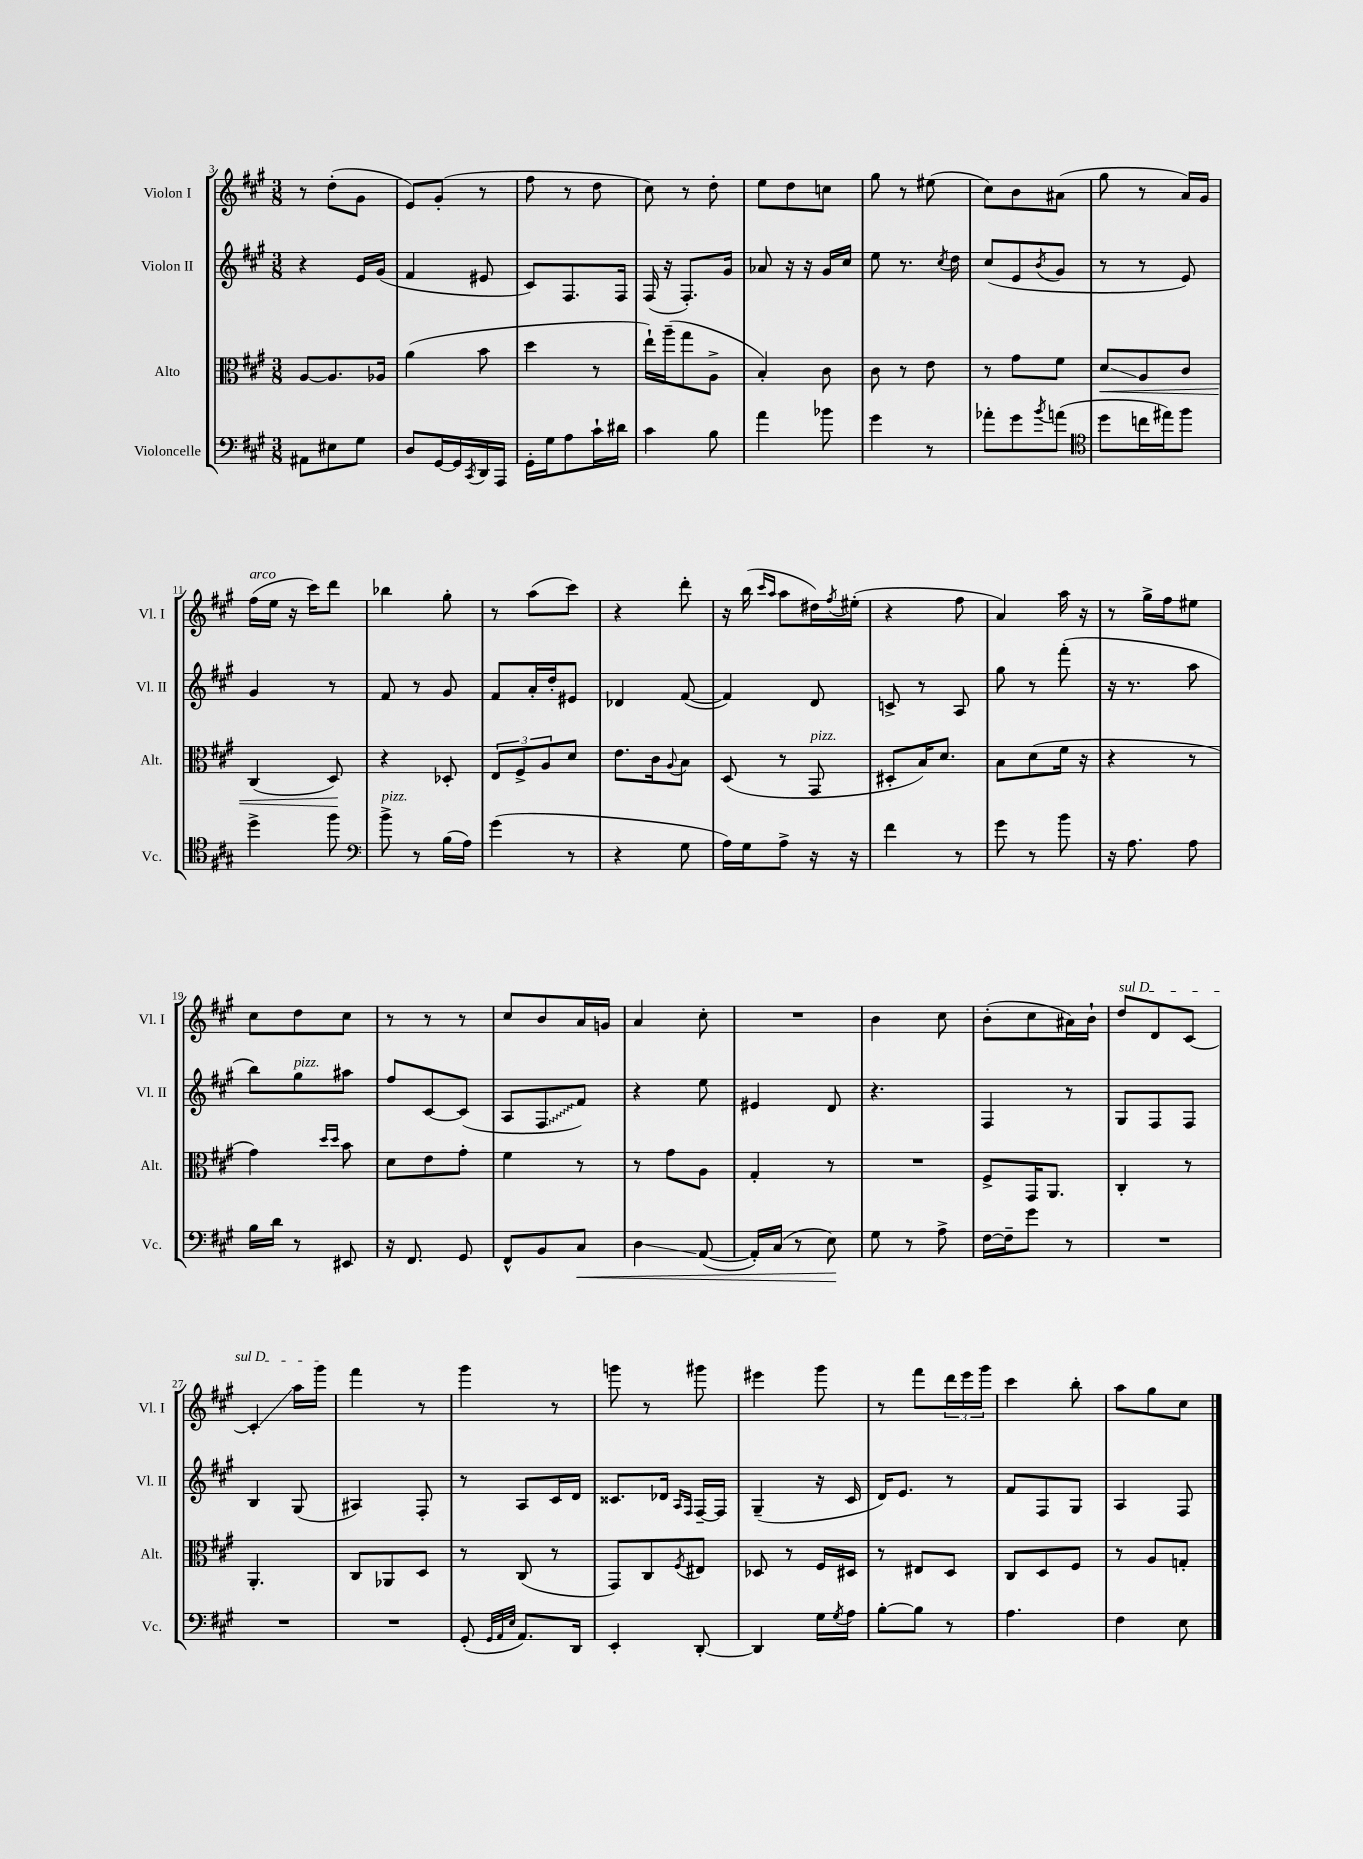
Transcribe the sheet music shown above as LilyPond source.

<<
\new StaffGroup <<
\new Staff = "s0" \with { instrumentName = "Violon I" shortInstrumentName = "Vl. I" } {
    \clef treble \key a \major \numericTimeSignature \time 3/8
    r8 d''8-.( gis'8 |
    e'8) gis'8-.( r8 |
    fis''8 r8 d''8 |
    cis''8) r8 d''8-. |
    e''8 d''8 c''8 |
    gis''8 r8 eis''8( |
    cis''8) b'8 ais'8( |
    gis''8 r8 a'16) gis'16 |
    fis''16^\markup { \italic "arco" }( e''16 r16 cis'''16) d'''8 |
    bes''4 gis''8-. |
    r8 a''8( cis'''8) |
    r4 d'''8-. |
    r16 b''16( \grace { cis'''16 a''16 } a''8 dis''16) \acciaccatura { fis''8 } eis''16-.( |
    r4 fis''8 |
    a'4) a''16 r16 |
    r8 gis''16-> fis''16 eis''8 |
    cis''8 d''8 cis''8 |
    r8 r8 r8 |
    cis''8 b'8 a'16 g'16 |
    a'4 cis''8-. |
    R4. |
    b'4 cis''8 |
    b'8-.( cis''8 ais'16) b'16-! |
    \once \override TextSpanner.bound-details.left.text = \markup { \italic "sul D" } d''8\startTextSpan d'8 cis'8~ |
    cis'4-.\glissando a''16 gis'''16\stopTextSpan |
    fis'''4 r8 |
    gis'''4 r8 |
    g'''8 r8 gis'''8 |
    eis'''4 gis'''8 |
    r8 fis'''8 \tuplet 3/2 { d'''16 e'''16 gis'''16 } |
    cis'''4 b''8-. |
    a''8 gis''8 cis''8 \bar "|." |
}
\new Staff = "s1" \with { instrumentName = "Violon II" shortInstrumentName = "Vl. II" } {
    \clef treble \key a \major \numericTimeSignature \time 3/8
    r4 e'16 gis'16( |
    fis'4 eis'8 |
    cis'8) fis8. fis16 |
    fis16( r16 fis8.-.) gis'16 |
    aes'8 r16 r16 gis'16 cis''16 |
    e''8 r8. \acciaccatura { cis''8 } d''16 |
    cis''8( e'8 \acciaccatura { b'8 } gis'8 |
    r8 r8 e'8) |
    gis'4 r8 |
    fis'8 r8 gis'8 |
    fis'8 a'16-. d''16-. eis'8 |
    des'4 fis'8~( |
    fis'4) d'8 |
    c'8-> r8 a8 |
    gis''8 r8 fis'''8-.( |
    r16 r8. a''8 |
    b''8) gis''8^\markup { \italic "pizz." } ais''8 |
    fis''8 cis'8~ cis'8( |
    a8 \once \override Glissando.style = #'zigzag fis8\glissando fis'8) |
    r4 e''8 |
    eis'4 d'8 |
    r4. |
    fis4 r8 |
    gis8 fis8 fis8 |
    b4 gis8( |
    ais4) fis8-. |
    r8 a8 cis'16 d'16 |
    cisis'8. des'16 \grace { a16 fis16 } fis16~-- fis16 |
    gis4--( r16 cis'16 |
    d'16) e'8. r8 |
    fis'8 fis8 gis8 |
    a4 fis8 \bar "|." |
}
\new Staff = "s2" \with { instrumentName = "Alto" shortInstrumentName = "Alt." } {
    \clef alto \key a \major \numericTimeSignature \time 3/8
    a8~ a8. aes16 |
    a'4( b'8 |
    d''4 r8 |
    e''16-!) a''16--( gis''8 a8-> |
    b4-.) cis'8 |
    cis'8 r8 e'8 |
    r8 gis'8 fis'8 |
    d'8\glissando\< a8 cis'8 |
    cis4( d8\!) |
    r4 des8-. |
    \tuplet 3/2 { e8 fis8-> a8 } d'8 |
    e'8. cis'16 \appoggiatura { a8 } b8 |
    d8( r8 gis,8^\markup { \italic "pizz." } |
    dis8-. b16) d'8. |
    b8 d'8( fis'16 r16 |
    r4 r8 |
    gis'4) \grace { d''16 d''16 } b'8 |
    d'8 e'8 gis'8-. |
    fis'4 r8 |
    r8 gis'8 a8 |
    gis4-. r8 |
    R4. |
    fis8-> gis,16 a,8. |
    cis4-. r8 |
    a,4.-. |
    cis8 aes,8 d8 |
    r8 cis8( r8 |
    gis,8) cis8 \acciaccatura { fis8 } eis8 |
    des8 r8 fis16 dis16 |
    r8 eis8 d8 |
    cis8 d8 fis8 |
    r8 a8 g8-. \bar "|." |
}
\new Staff = "s3" \with { instrumentName = "Violoncelle" shortInstrumentName = "Vc." } {
    \clef bass \key a \major \numericTimeSignature \time 3/8
    ais,8 eis8 gis8 |
    d8 gis,16~ gis,16 \acciaccatura { cis,8 } d,16 a,,16 |
    gis,16-. gis16 a8 cis'16-! dis'16 |
    cis'4 b8 |
    a'4 bes'8 |
    gis'4 r8 |
    aes'8-. gis'8 \acciaccatura { b'8 } a'8( |
    \clef tenor d''8 c''16 eis''16) fis''8 |
    d''4-> fis''8 |
    \clef bass b'8->^\markup { \italic "pizz." } r8 b16( a16) |
    gis'4( r8 |
    r4 gis8 |
    a16) gis16 a8-> r16 r16 |
    fis'4 r8 |
    gis'8 r8 b'8 |
    r16 a8. a8 |
    b16 d'16 r8 eis,8 |
    r16 fis,8. gis,8 |
    fis,8-^ b,8 cis8\< |
    d4\glissando a,8~( |
    a,16-.) cis16( r8 e8\!) |
    gis8 r8 a8-> |
    fis16~ fis16-- gis'8 r8 |
    R4. |
    R4. |
    R4. |
    gis,8-.( \grace { gis,32 a,32 e32 } a,8.) d,16 |
    e,4-. d,8~-. |
    d,4 gis16 \acciaccatura { gis8 } a16 |
    b8~-. b8 r8 |
    a4. |
    fis4 e8 \bar "|." |
}
>>
>>
\layout { \context { \Score currentBarNumber = #3 } }
